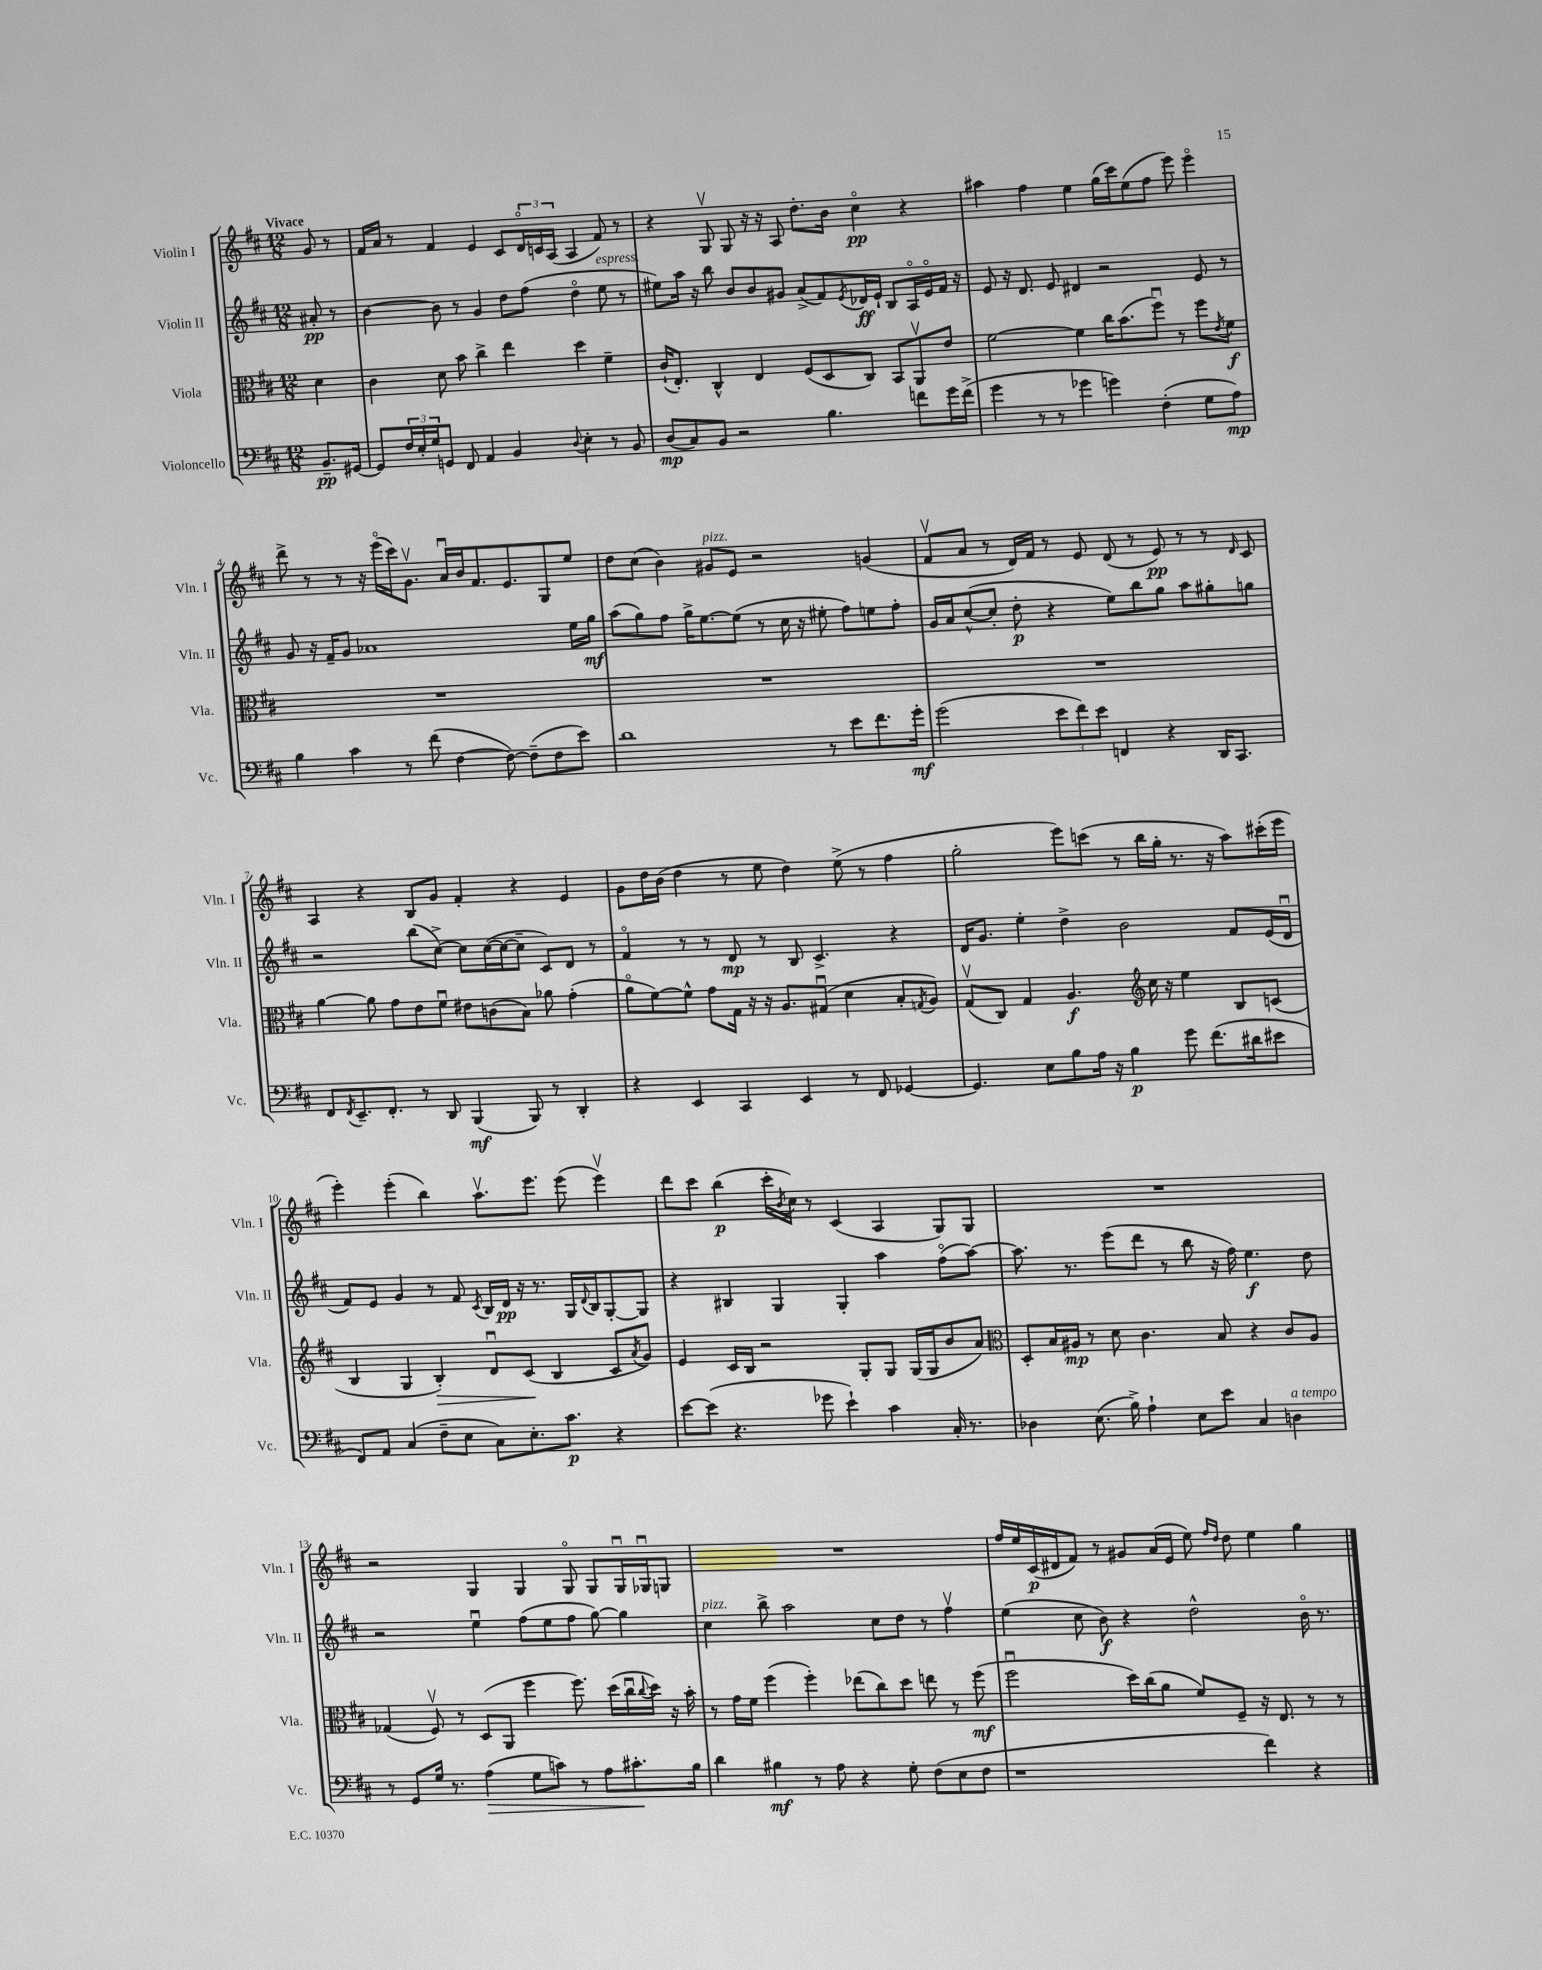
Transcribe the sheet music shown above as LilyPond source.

<<
\new StaffGroup <<
\new Staff = "s0" \with { instrumentName = "Violin I" shortInstrumentName = "Vln. I" } {
    \clef treble \key d \major \numericTimeSignature \time 12/8 \partial 4 \tempo "Vivace"
    g'8 r8 |
    fis'16 a'16 r8 fis'4 e'4 cis'8 \tuplet 3/2 { d'16\flageolet c'16 a16( } a4 fis'8) r8 |
    r4 g8\upbow g8 r16 r16 a8 d''8.-. b'16 cis''4\flageolet\pp r4 |
    ais''4 fis''4 e''4 g''16( cis'''16) e''8( fis''8 e'''8) e'''4\flageolet |
    d'''8-> r8 r8 r16 e'''16\flageolet( cis'''16) g'8.\upbow a'16\downbow b'16 fis'8. e'8. g8 e''8 |
    d''8 cis''8( b'4) gis'8^\markup { \italic "pizz." } e'8 r2 g'4( |
    fis'8\upbow a'8 r8 d'16) fis'16 r8 e'8 d'8( r8 e'8\pp) r8 r8 \grace { d'16 } cis'8 |
    a4 r4 b8 g'8 fis'4-. r4 e'4 |
    g'8 d''16 b'16( d''4 r8 e''8 d''4) e''8->( r8 fis''4 |
    g''2-. e'''8) c'''8( r8 b''16 g''16-. r8. r16 a''8) cis'''16-.( e'''16 |
    e'''4-.) e'''4-.( b''4) a''8.\upbow e'''8. e'''8( e'''4\upbow) |
    d'''8 cis'''8 b''4\p( cis'''16-. \acciaccatura { b'8 } cis''16) r8 cis'4( a4 g8) g8 |
    R1. |
    r2 g4 g4 g8\flageolet g8 g16\downbow ges16\downbow g8 |
    R1. |
    fis''16 e''16 cis'16\p( dis'16 fis'8) r8 gis'8 a'16( e'16 e''8) \grace { fis''16 d''16 } d''8 e''4 g''4 \bar "|." |
}
\new Staff = "s1" \with { instrumentName = "Violin II" shortInstrumentName = "Vln. II" } {
    \clef treble \key d \major \numericTimeSignature \time 12/8 \partial 4
    ais'8-.\pp r8 |
    b'4~ b'8 r8 g'4 d''8 fis''8( d''4\flageolet e''8^\markup { \italic "espress." } r8 |
    eis''8) a''16 r16 b''8 b'8 b'8 gis'8 a'8->( fis'8) \acciaccatura { e'8 } des'16\ff e'16-! b8 a16\flageolet e'16\flageolet fis'16 r16 |
    e'8 r16 d'8. e'8 dis'4 r2 e'8 r8 |
    g'8 r16 fis'16-- g'8 aes'1 e''16 g''16\mf |
    a''8( g''8) fis''8 g''16-> e''8.~ e''8( r8 cis''16 r16 eis''8-. fis''8) e''8 fis''8-. |
    g'16 a'16 cis''8~-^( cis''8-. d''8-.\p r4 e''8) b''8 g''8 a''8 gis''8-. g''8 |
    r2 b''8( cis''8~->) cis''8 cis''16~( cis''16~ cis''8-- cis'8) d'8 r8 |
    fis'4\flageolet r8 r8 d'8\mp r8 b8 cis'4.-> r4 |
    d'16 g'8. e''4-. d''4-> b'2 fis'8 e'16( d'16\downbow |
    fis'8) e'8 g'4 r8 fis'8 \acciaccatura { cis'8 } b16 d'16\pp r16 r8. g16 \appoggiatura { d'8 } b16 g8~-. g8 |
    r4 bis4 g4 g4-. a''4 fis''8\flageolet( a''8~) |
    a''8. r8. e'''8( d'''8 r8 b''8 r16 fis''16) e''4.\f d''8 |
    r2 e''4\downbow fis''8( e''8 fis''8 g''8~) g''4 |
    cis''4^\markup { \italic "pizz." } b''8-> a''2 cis''8 d''8 r8 fis''4\upbow |
    e''4( cis''8 b'8\f) r4 d''2-^ b'16\flageolet r8. \bar "|." |
}
\new Staff = "s2" \with { instrumentName = "Viola" shortInstrumentName = "Vla." } {
    \clef alto \key d \major \numericTimeSignature \time 12/8 \partial 4
    d'4 |
    cis'4 d'8 b'8 cis''4-> e''4 d''4 fis'4-- |
    cis'16-!( e8.-.) cis4-^ e4 fis8( d8 cis8) b,8 a,8\upbow e'8 |
    fis'2~ fis'4 cis''16 b'8.( fis''8\downbow) r8 fis''8 \acciaccatura { e'8 } fis'8\f |
    R1. |
    R1. |
    R1. |
    a'4~ a'8 g'8 e'8 fis'8\downbow eis'8 c'8( b8) aes'8 g'4-.( |
    a'8\flageolet fis'8~) fis'8-^ g'8 g16 r16 r16 a8. gis8\downbow( d'4 b8-. \acciaccatura { g8 } a8) |
    g8\upbow( cis8) g4 a4.\f \clef treble cis''16 r16 e''4 b8 c'8( |
    b4 g4 b4-.\>) d'8\downbow cis'8\!( b4 cis'8 \acciaccatura { a'8 } g'8) |
    e'4 cis'16 b16 r2 g8-. g8 g16( g16 b'8 a'8) |
    \clef alto d8-. b16 ais16\mp r8 d'8 cis'4. b8 r4 cis'8 ais8 |
    ges4( fis8\upbow) r8 d8( a,8 fis''4 fis''8.) d''16( cis''16\downbow \appoggiatura { cis''8 } d''16) r16 b'16-. |
    r8 g'16 fis'16 fis''4( fis''4-.) ees''8( cis''8) d''8 e''8 r8 fis''8\mf( |
    fis''2\downbow d''16) cis''16( a'8 fis'8) fis8-- r16 e8. r8 r8 \bar "|." |
}
\new Staff = "s3" \with { instrumentName = "Violoncello" shortInstrumentName = "Vc." } {
    \clef bass \key d \major \numericTimeSignature \time 12/8 \partial 4
    b,8.--\pp gis,16~ |
    gis,8 \tuplet 3/2 { fis16 e16-. g16 } g,8 fis,8 a,4 b,4 \appoggiatura { d8 } e4-. r8 b,8 |
    d8\mp( cis8) b,8 r2 b4. f'8 g'16 f'16->( |
    g'4 r8 r8 ges'4 g'4) fis4-.( g8 a8\mp) |
    b4 cis'4 r8 fis'8( fis4~ fis8~) fis8--( fis8 e'8) |
    d'1 r8 e'8 fis'8. g'16-.\mf |
    g'2( \tuplet 3/2 { e'8 fis'8) e'8 } f,4 r4 d,16 cis,8. |
    fis,8 \acciaccatura { fis,8 } e,8.-- fis,8.-. r8 d,8 b,,4\mf( b,,8) r8 d,4-. |
    r4 e,4 cis,4 e,4 r8 fis,8 ges,4~ |
    ges,4. e8 b8 a16 r16 b4\p g'8 fis'8.( dis'16 eis'8 |
    fis,8) a,8 cis4( fis8-- e8 cis8) e8.-. cis'8.\p r4 |
    e'8~ e'8( r4. ges'8 e'4-!) cis'4 cis16-. r8. |
    des4 e8.( b16->) a4-! e8 e'8 cis4 d4^\markup { \italic "a tempo" } |
    r8 g,8 g16 r8. a4\>( g8 c'8) r8 a8 cis'8.-.\! b16 |
    d'4 bis4\mf r8 a8 r4 g8-. fis8( e8 fis8 |
    r1 fis'4) r4 \bar "|." |
}
>>
>>
